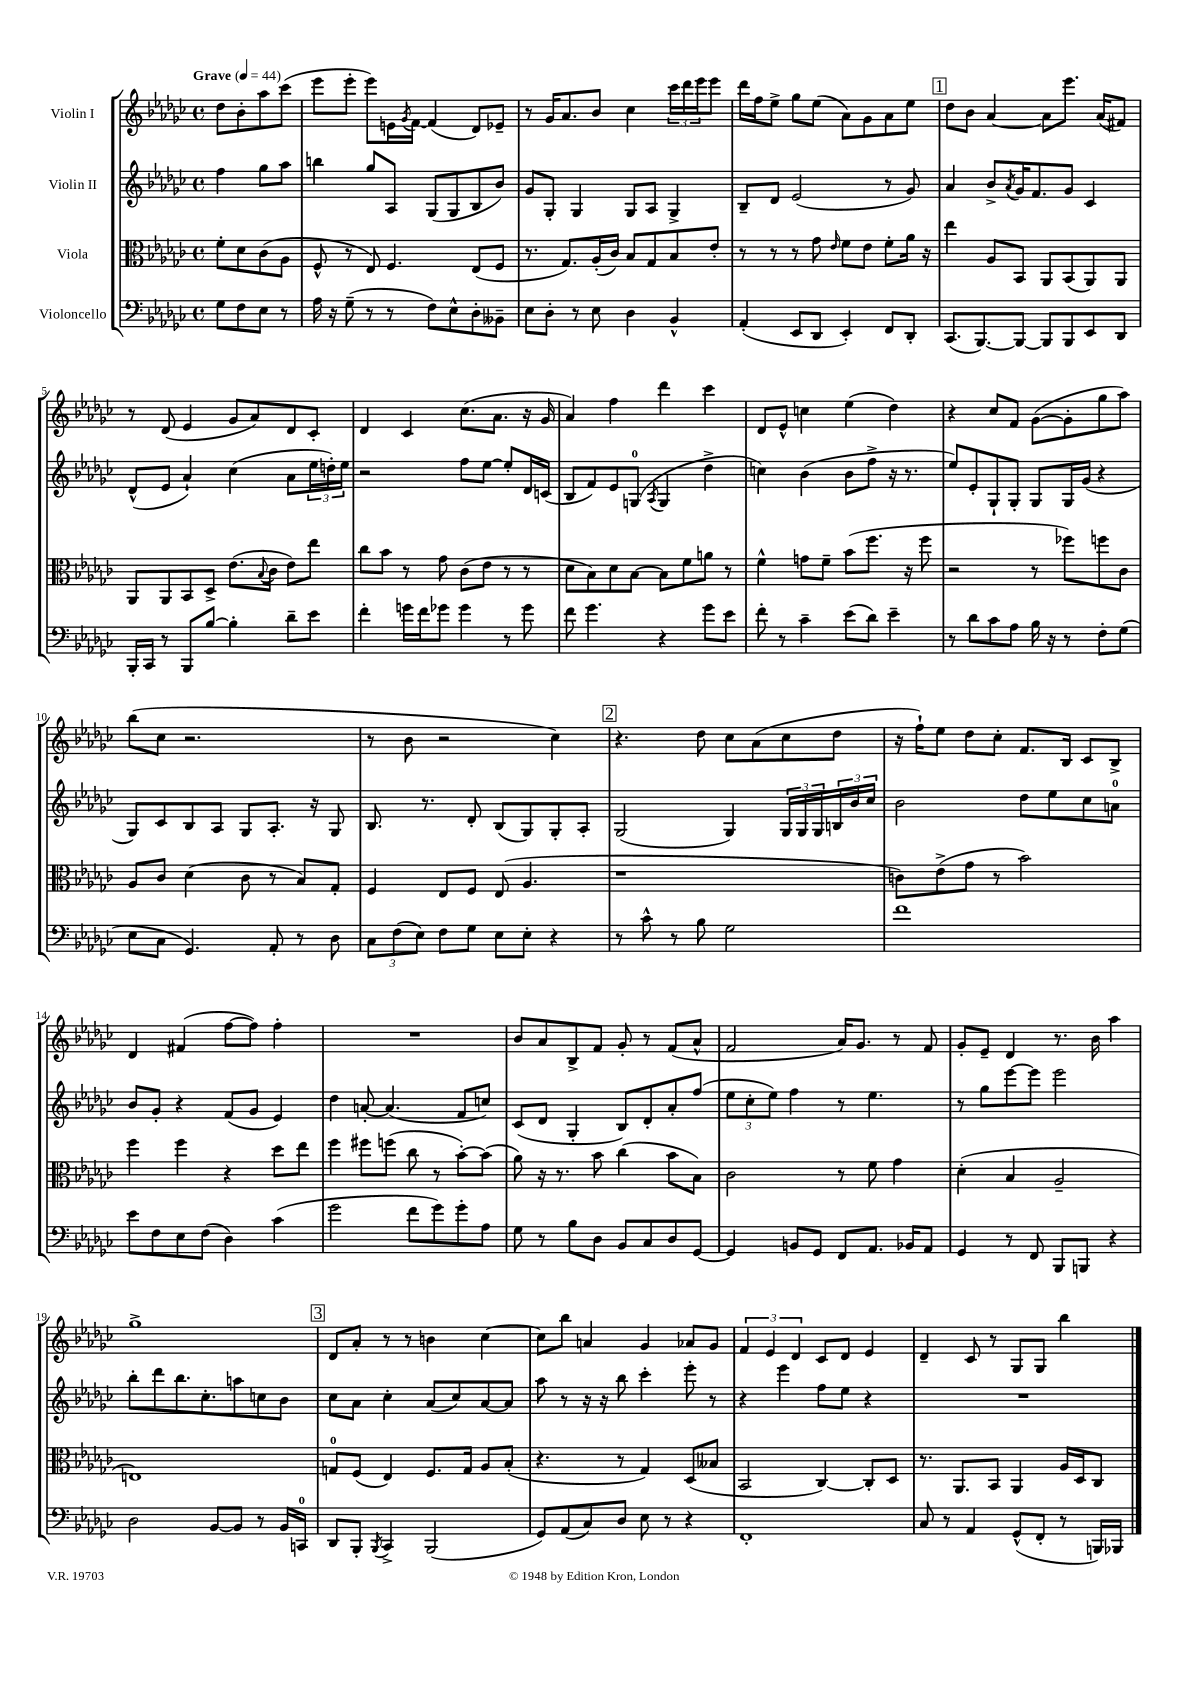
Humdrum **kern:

**kern	**kern	**kern	**kern
*staff4	*staff3	*staff2	*staff1
*clefF4	*clefC3	*clefG2	*clefG2
*k[b-e-a-d-g-c-]	*k[b-e-a-d-g-c-]	*k[b-e-a-d-g-c-]	*k[b-e-a-d-g-c-]
*M4/4	*M4/4	*M4/4	*M4/4
*met(c)	*met(c)	*met(c)	*met(c)
*MM44	*MM44	*MM44	*MM44
8G-\L	8f'\L	4ff\	8dd-\L
8F\	8d-\	.	8b-'\
8E-\J	(8c-\	8gg-\L	8aa-\
8r	8A-\J	8aa-\J	(8ccc-\J
=	=	=	=
16A-\	8F^^/	4bb\	8eee-\L
16r	.	.	.
(8G-~\	8r	.	8eee-'\J
8r	8E-/)	8gg-/L	8eee-\L)
8r	4.F/	8A-/J	16e\L
.	.	.	8qg-/
.	.	.	[16f\JJ
8F\L)	.	(8G-/L	(4f/]
8E-^^\	.	8G-/	.
8D-'\	(8E-/L	8B-/	8d-/L)
8BB--~\J	8F/J	8b-/J)	8e-~/J
=	=	=	=
8E-\L	8.r	8g-/L	8r
8D-'\J	.	8G-'/J	16g-/LK
.	8.G-/L)	.	8.a-/
8r	.	4G-/	.
8E-\	(16A-'/L	.	8b-/J
.	16c-/JJ)	.	.
4D-\	8B-/L	8G-/L	4cc-\
.	8G-/	8A-/J	.
4BB-^^/	8B-/	4G-^/	24ccc-\LL
.	.	.	24ddd-\
.	.	.	24eee-\J
.	8e-'/J	.	8eee-\J
=	=	=	=
(4AA-'/	8r	8B-~/L	16ddd-\LL
.	.	.	16ff\J
.	8r	8d-/J	8ee-^\J
8EE-/L	8r	(2e-/	8gg-\L
8DD-/J	8g-\	.	(8ee-\J
.	16qqe-/	.	.
4EE-'/)	8f\L	.	8a-\L)
.	8e-\J	.	8g-\
8FF/L	8f'\L	8r	8a-\
8DD-'/J	16a-\Jk	8g-/)	8ee-\J
.	16r	.	.
=	=	=	=
(8.CC-/L	4ee-\	4a-/	8dd-\L
.	.	.	8b-\J
[8.BBB-/)	.	.	.
.	8A-/L	8b-^/L	[4a-/
.	.	8qa-/	.
8BBB-/_J	8BB-/J	16g-/K	.
.	.	8.f/	.
8BBB-/]L	8AA-/L	.	8a-\]L
8BBB-/	(8BB-/	8g-/J	8.eee-\J
8EE-/	8AA-/)	4c-/	.
.	.	.	(16a-/LK
8DD-/J	8AA-/J	.	8f#/J)
=	=	=	=
16BBB-'/LL	8AA-/L	(8d-^^/L	8r
16CC-/JJ	.	.	.
8r	8AA-/	8e-/J	(8d-/
8BBB-/L	8BB-/	4a-`/)	4e-/
[8B-/J	8D-^/J	.	.
4B-'\]	(8.e-\L	(4cc-\	8g-/L
.	.	.	8a-/)
.	8qqB-/	.	.
.	16c-\Jk	.	.
8d-~\L	8e-\L)	8a-\L	8d-/
8e-\J	8ee-\J	24ee-\L	8c-'/J
.	.	24dd'\)	.
.	.	24ee-\JJ	.
=	=	=	=
4f'\	8cc-\L	2r	4d-/
.	8b-\J	.	.
16g\LL	8r	.	4c-/
16f\J	.	.	.
8g-\J	8g-\	.	.
4g-\	(8c-\L	8ff\L	(8.cc-\L
.	8e-\J	[8ee-\J	.
.	.	.	8.a-\J
8r	8r	8ee-'/]L	.
8g-\	8r	16d-/L	16r
.	.	(16c/JJ	16g-/
=	=	=	=
8f\	8d-\L	8B-/L	4a-/)
4.g-\	8B-\)	8f/)	.
.	8d-\	8e-/	4ff\
.	[8B-\J	(8G/J	.
.	.	8qA-/	.
4r	8B-\]L	4G/	4ddd-\
.	8f\	.	.
8g-\L	8a\J	4dd-^\	4ccc-\
8e-\J	8r	.	.
=	=	=	=
8f'\	4f^^\	4cc\)	8d-/L
8r	.	.	8e-^^/J
4c-~\	8g\L	(4b-\	4cc\
.	8f~\J	.	.
(8e-\L	(8b-\L	8b-\L	(4ee-\
8d-\J)	8.ff\J	8ff^\J	.
4e-~\	.	16r	4dd-\)
.	16r	8.r	.
.	8ff\	.	.
=	=	=	=
8r	2r	8ee-/L)	4r
8d-\L	.	8e-'/	.
8c-\	.	8G-`/	8cc-/L
8A-\J	.	8G-'/J	8f/J
16B-\	8r	8G-/L	([8g-\L
16r	.	.	.
8r	8ff-\L)	16G-/L	8g-'\]
.	.	(16g-/JJ	.
8F'\L	8ff\	4r	8gg-\
(8G-\J	8c-\J	.	8aa-\J)
=	=	=	=
8E-\L	8A-/L	8G-/L)	(8bb-\L
8C-\J	8c-/J	8c-/	8cc-\J
4.GG-/)	(4d-\	8B-/	2.r
.	.	8A-/J	.
.	8c-\	8G-/L	.
8AA-'/	8r	8.A-'/J	.
8r	8B-/L)	.	.
.	.	16r	.
8D-\	8G-'/J	8G-/	.
=	=	=	=
12C-\L	4F/	8.B-/	8r
(12F\	.	.	.
.	.	.	8b-\
12E-\J)	.	.	.
.	.	8.r	.
8F\L	8E-/L	.	2r
8G-\J	8F/J	8d-'/	.
8E-\L	(8E-/	(8B-/L	.
8E-'\J	4.A-/	8G-/)	.
4r	.	8G-'/	4cc-\)
.	.	8A-'/J	.
=	=	=	=
8r	1r	(2G-/	4.r
8c-^^\	.	.	.
8r	.	.	.
8B-\	.	.	8dd-\
2G-\	.	4G-/)	8cc-\L
.	.	.	(8a-\
.	.	24G-/LL	8cc-\
.	.	24G-/	.
.	.	24G-/	.
.	.	24B/	8dd-\J
.	.	24b-/	.
.	.	24cc-/JJ	.
=	=	=	=
1f	8c\L)	2b-\	16r
.	.	.	16ff`\LK)
.	(8e-^\	.	8ee-\J
.	8g-\J	.	8dd-\L
.	8r	.	8cc-'\J
.	2b-\)	8dd-\L	8.f/L
.	.	8ee-\	.
.	.	.	16B-/Jk
.	.	8cc-\	8c-/L
.	.	8a\J	8B-^/J
=	=	=	=
8e-\L	4ff\	8b-/L	4d-/
8F\	.	8g-'/J	.
8E-\	4ff\	4r	(4f#/
(8F\J	.	.	.
4D-\)	4r	(8f/L	[8ff\L
.	.	8g-/J	8ff\]J)
(4c-\	8dd-\L	4e-/)	4ff'\
.	8ee-\J	.	.
=	=	=	=
2g-\	4ff\	4dd-\	1r
.	8ff#\L	[8a'/	.
.	(8ff\J	(4.a/]	.
8f\L	8cc-\	.	.
8g-\)	8r	.	.
8g-'\	[8b-'\L)	8f/L	.
8A-\J	(8b-\]J	8cc/J)	.
=	=	=	=
8G-\	8a-\)	(8c-/L	8b-/L
8r	16r	8d-/J	8a-/
.	8.r	.	.
8B-\L	.	4G-'/	8B-^/
8D-\J	8b-\	.	8f/J
8BB-/L	(4cc-\	8B-/L)	8g-'/
8C-/	.	8d-'/	8r
8D-/	8b-\L	8a-'/	(8f/L
[8GG-/J	8B-\J)	(8ff/J	8a-^^/J
=	=	=	=
4GG-/]	2c-\	12ee-\L	2f/
.	.	12cc-'\	.
.	.	12ee-\J)	.
8BB/L	.	4ff\	.
8GG-/J	.	.	.
8FF/L	8r	8r	16a-/LK)
.	.	.	8.g-/J
8.AA-/J	8f\	4.ee-\	.
.	4g-\	.	8r
16BB-/LK	.	.	.
8AA-/J	.	.	8f/
=	=	=	=
4GG-/	(4d-'\	8r	8g-'/L
.	.	8gg-\L	8e-~/J
8r	4B-/	[8eee-\	4d-/
8FF/	.	8eee-\]J	.
8BBB-/L	2A-~/	2eee-\	8.r
8BBB/J	.	.	.
.	.	.	16b-\
4r	.	.	4aa-\
=	=	=	=
2D-\	1E)	8bb-'\L	1gg-^
.	.	8ddd-\	.
.	.	8.bb-\	.
.	.	8.cc-'\	.
[8BB-/L	.	.	.
8BB-/]J	.	8aa\	.
8r	.	8cc\	.
16BB-/LL	.	8b-\J	.
16CC/JJ	.	.	.
=	=	=	=
8DD-/L	8G/L	8cc-\L	8d-/L
8BBB-'/J	(8F/J	8a-\J	8a-'/J
8qBBB-/	.	.	.
4CC-^/	4E-/)	4cc-'\	8r
.	.	.	8r
(2BBB-/	8.F/L	(8a-/L	4b\
.	.	8cc-/)	.
.	16G/Jk	.	.
.	8A-/L	[8a-/	[4cc-\
.	(8B-'/J	8a-/]J	.
=	=	=	=
8GG-/L)	4.r	8aa-\	8cc-\]L
(8AA-/	.	8r	8bb-\J
8C-/)	.	16r	4a/
.	.	16r	.
8D-/J	8r	8bb-\	.
8E-\	4G-/)	4ccc-'\	4g-/
8r	.	.	.
4r	(8D-/L	8eee-'\	8a-/L
.	8B--/J	8r	8g-/J
=	=	=	=
1FF'	2BB-/	4r	6f/
.	.	.	6e-/
.	.	4eee-\	.
.	.	.	6d-/
.	[4C-/)	8ff\L	8c-/L
.	.	8ee-\J	8d-/J
.	8C-'/]L	4r	4e-/
.	8D-/J	.	.
=	=	=	=
8C-/	8.r	1r	4d-~/
8r	.	.	.
.	8.AA-/L	.	.
4AA-/	.	.	8c-/
.	8BB-/J	.	8r
(8GG-^^/L	4AA-/	.	8G-/L
8FF'/J	.	.	8G-/J
8r	16A-/LL	.	4bb-\
.	16D-/J	.	.
16BBB/LL)	8C-/J	.	.
16BBB-/JJ	.	.	.
==	==	==	==
*-	*-	*-	*-
